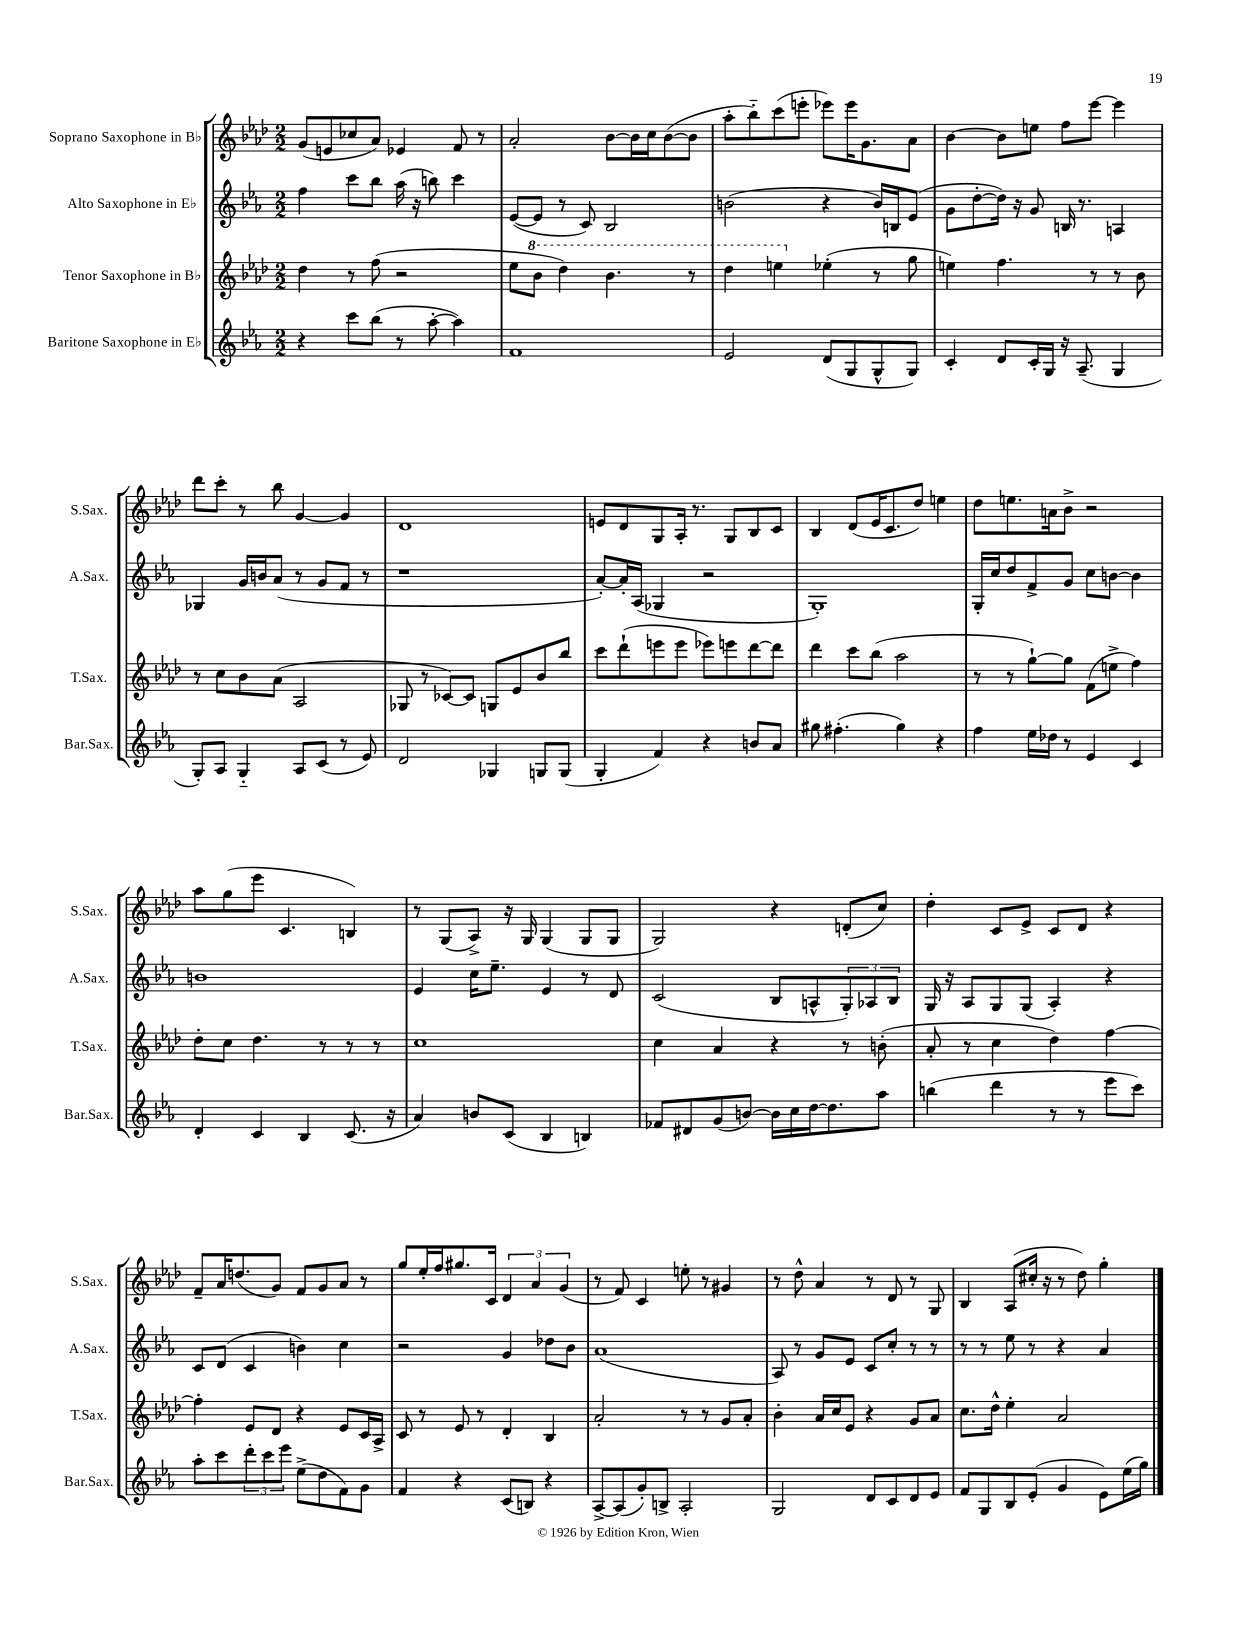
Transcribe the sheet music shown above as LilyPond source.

<<
\new StaffGroup <<
\new Staff = "s0" \with { instrumentName = "Soprano Saxophone in Bb" shortInstrumentName = "S.Sax." } {
    \clef treble \key aes \major \numericTimeSignature \time 2/2
    g'8( e'8 ces''8 aes'8) ees'4 f'8 r8 |
    aes'2-. bes'8~ bes'16 c''16 bes'8~( bes'8 |
    aes''8-. bes''8-_) c'''8( e'''8-. ees'''8) ees'''16 g'8. aes'8 |
    bes'4~ bes'8 e''8 f''8 ees'''8~ ees'''4 |
    des'''8 c'''8-. r8 bes''8 g'4~ g'4 |
    des'1 |
    e'8 des'8 g8 aes16-. r8. g8 bes8 c'8 |
    bes4 des'8( ees'16 c'8. des''8) e''4 |
    des''8 e''8. a'16 bes'8-> r2 |
    aes''8 g''8( ees'''8 c'4. b4) |
    r8 g8( aes8->) r16 g16 g4( g8 g8 |
    g2) r4 d'8-.( c''8) |
    des''4-. c'8 ees'8-> c'8 des'8 r4 |
    f'8-- aes'16 d''8.( g'8) f'8 g'8 aes'8 r8 |
    g''8 ees''16-. f''16 gis''8. c'16 \tuplet 3/2 { des'4 aes'4 g'4( } |
    r8 f'8) c'4 e''8-. r8 gis'4 |
    r8 des''8-^ aes'4 r8 des'8 r8 g8 |
    bes4 aes8( cis''16-. r16 r8 des''8) g''4-. \bar "|." |
}
\new Staff = "s1" \with { instrumentName = "Alto Saxophone in Eb" shortInstrumentName = "A.Sax." } {
    \clef treble \key ees \major \numericTimeSignature \time 2/2
    f''4 c'''8 bes''8 aes''16( r16 b''8) c'''4 |
    ees'8~( ees'8 r8 c'8) bes2 |
    b'2( r4 b'16) b16 ees'8( |
    g'8 d''8~-. d''16) r16 g'8 b16 r8. a4 |
    ges4 g'16 b'16 aes'8( r8 g'8 f'8 r8 |
    r1 |
    aes'8~-.) aes'16-. aes16( ges4 r2 |
    g1-.) |
    g16-. c''16 d''8 f'8-> g'8 c''8 b'8~ b'4 |
    b'1 |
    ees'4 c''16 ees''8.-- ees'4 r8 d'8 |
    c'2( bes8 a8-^ \tuplet 3/2 { g8-.) aes8 bes8 } |
    g16 r16 aes8 g8 g8( aes4-.) r4 |
    c'8 d'8( c'4 b'4) c''4 |
    r2 g'4 des''8 bes'8 |
    aes'1( |
    aes8) r8 g'8 ees'8 c'8 c''8-. r8 r8 |
    r8 r8 ees''8 r8 r4 aes'4 \bar "|." |
}
\new Staff = "s2" \with { instrumentName = "Tenor Saxophone in Bb" shortInstrumentName = "T.Sax." } {
    \clef treble \key aes \major \numericTimeSignature \time 2/2
    des''4 r8 f''8( r2 |
    ees''8 \ottava #1 bes''8 des'''4) bes''4. r8 |
    des'''4 e'''4 \ottava #0 ees''!4-.( r8 g''8 |
    e''4) f''4. r8 r8 bes'8 |
    r8 c''8 bes'8 aes'8( aes2 |
    ges8 r8 ces'8~) ces'8 g8 ees'8 bes'8 bes''8 |
    c'''8 des'''8-!( e'''8 e'''8 ees'''8) e'''8 des'''8~ des'''8 |
    des'''4 c'''8 bes''8( aes''2 |
    r8 r8 g''8~-!) g''8 f'8( e''8-> f''4) |
    des''8-. c''8 des''4. r8 r8 r8 |
    c''1 |
    c''4 aes'4 r4 r8 b'8-.( |
    aes'8-. r8 c''4 des''4) f''4~ |
    f''4-. ees'8 des'8 r4 ees'8 c'16 aes16-> |
    c'8 r8 ees'8 r8 des'4-. bes4 |
    aes'2-. r8 r8 g'8 aes'8-. |
    bes'4-. aes'16 c''16 ees'8 r4 g'8 aes'8 |
    c''8. des''16-^ ees''4-. aes'2 \bar "|." |
}
\new Staff = "s3" \with { instrumentName = "Baritone Saxophone in Eb" shortInstrumentName = "Bar.Sax." } {
    \clef treble \key ees \major \numericTimeSignature \time 2/2
    r4 c'''8 bes''8( r8 aes''8~-. aes''4) |
    f'1 |
    ees'2 d'8( g8 g8-^ g8) |
    c'4-. d'8 c'16-. g16 r16 aes8.--( g4 |
    g8-.) aes8 g4-_ aes8 c'8( r8 ees'8) |
    d'2 ges4 g8 g8( |
    g4-. f'4) r4 b'8 aes'8 |
    gis''8 fis''4.-.( gis''4) r4 |
    f''4 ees''16 des''16 r8 ees'4 c'4 |
    d'4-. c'4 bes4 c'8.( r16 |
    aes'4) b'8 c'8( bes4 b4) |
    fes'8 dis'8 g'8( b'8~) b'16 c''16 d''16~ d''8. aes''8 |
    b''4( d'''4 r8 r8 ees'''8 c'''8) |
    aes''8-. c'''8 \tuplet 3/2 { d'''8-. c'''8 ees'''8 } ees''8->( d''8 f'8) g'8 |
    f'4 r4 c'8( b8) r4 |
    aes8~-> aes8( g'8-.) b8-> aes2-. |
    g2 d'8 c'8 d'8 ees'8 |
    f'8 g8 bes8 ees'8-.( g'4 ees'8) ees''16( g''16) \bar "|." |
}
>>
>>
\layout { \context { \Score \remove "Bar_number_engraver" } }
